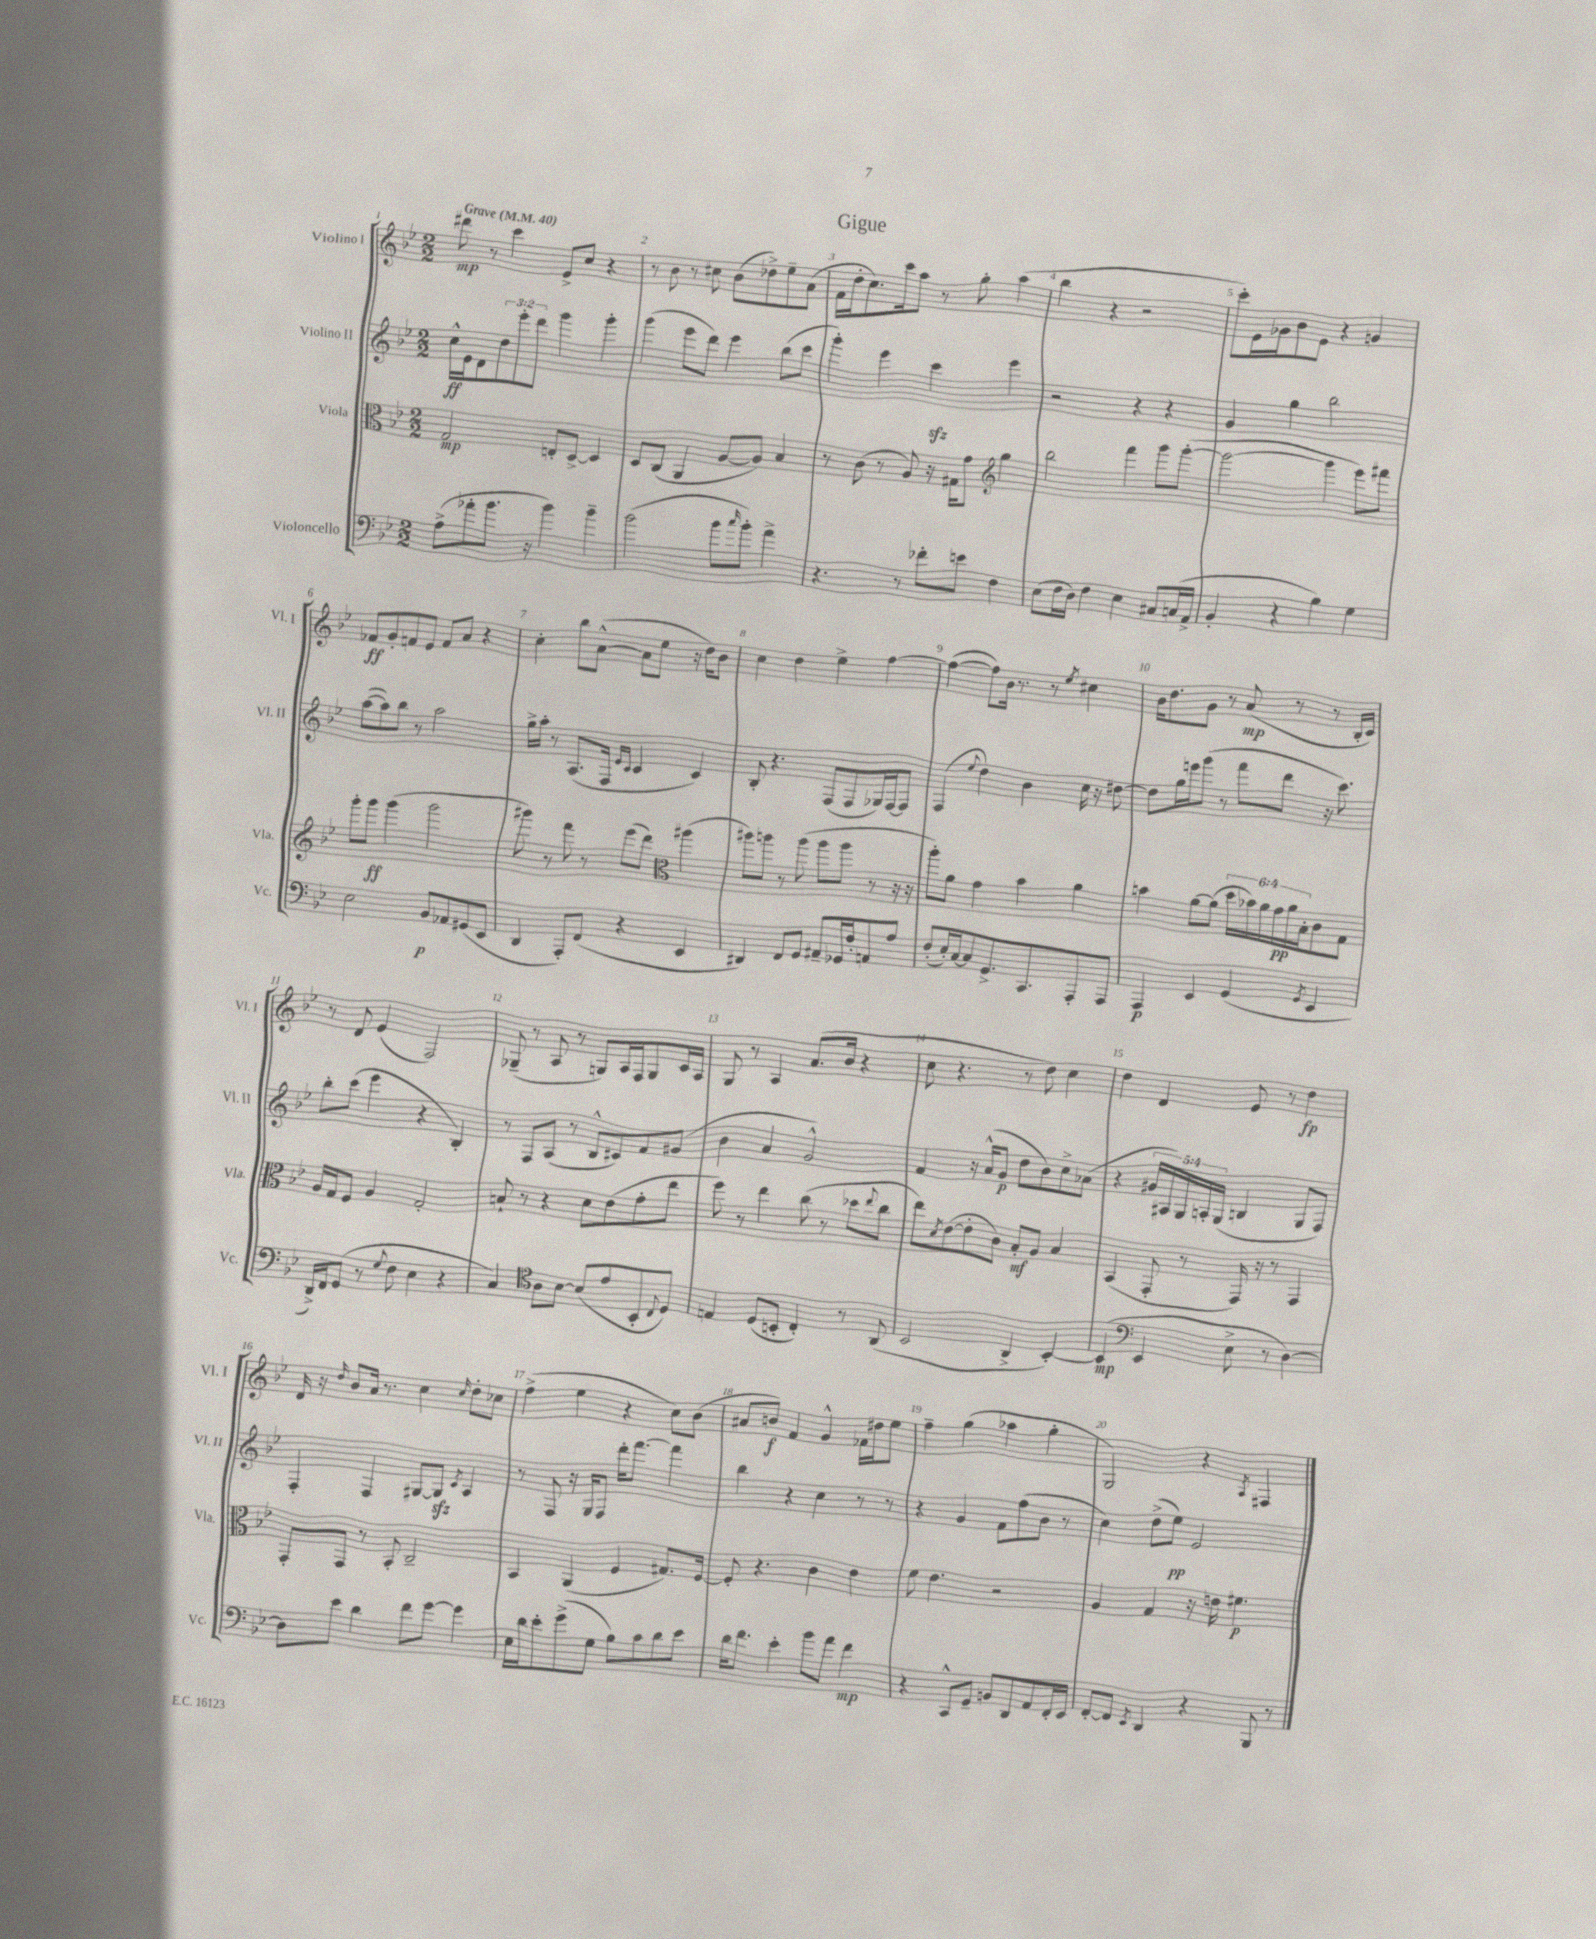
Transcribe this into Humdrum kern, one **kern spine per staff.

**kern	**kern	**kern	**kern
*staff4	*staff3	*staff2	*staff1
*clefF4	*clefC3	*clefG2	*clefG2
*k[b-e-]	*k[b-e-]	*k[b-e-]	*k[b-e-]
*M2/2	*M2/2	*M2/2	*M2/2
*MM40	*MM40	*MM40	*MM40
(8A^\L	2G/	16cc^^\LL	8ddd#\
.	.	16e-\J	.
8a-'\	.	8d\	8r
8.b-\J	.	12dd\	4ccc\
.	.	12eee-'\	.
.	.	12ddd\J	.
16r	.	.	.
4b-\)	8E'/L	4ggg\	8e-^/L
.	[8D^/J	.	8cc/J
4b-~\	4D/]	4ggg'\	4r
=	=	=	=
(2b-\	8D/L	(4ggg\	8r
.	(8C/J	.	8b-\
.	4AA/	8eee-\L	8r
.	.	8ddd\J)	8cc#\
8b-\L	[8A/L	4eee-\	(8b-\L
16qqcc/	.	.	.
8b-'\J)	8A/]J)	.	8dd-^\)
4a^\	4B-/	(8bb-\L	8ee-~\
.	.	8ccc\J	(8a\J
=	=	=	=
4.r	8r	4ggg'\)	16f\LL
.	.	.	16dd'\J
.	(8c\	.	8.cc\)
.	8r	4eee-\	.
.	.	.	16ccc\k
8r	8A/)	.	8aa\J
8f-'\L	16r	4ccc\	8r
.	16G#\LK	.	.
8e\J	8g\J	.	8gg'\
*	*clefG2	*	*
4F\	4gg\	4eee-\	(4aa\
=	=	=	=
(8E-\L	2bb-\	2r	4bb-\
16F\L	.	.	.
16D\JJ)	.	.	.
4F\	.	.	4r
4E-\	4fff\	4r	2r
8C#/L	8ggg\L	4r	.
(16C/L	([8ggg'\J	.	.
16AA^/JJ	.	.	.
=	=	=	=
4BB-'/	2ggg\_	4g/	8ccc'\L)
.	.	.	16e-\L
.	.	.	16g-\J
4r	.	4gg\	8b-\
.	.	.	8e-\J
4B-\)	4ggg\]	2bb-\	4r
4G\	8eee-\L)	.	4g/
.	8fff#\J	.	.
=	=	=	=
2E-\	8ggg'\L	([8aa\L	8f-/L
.	8ggg\J	8aa\])	8g'/
.	(4ggg\	8bb-\J	8f/
.	.	8r	8e-/J
8BB-/L	2ggg\	2aa\	8f/L
8AA-/	.	.	8a/J
(8GG#/	.	.	4r
8EE-/J	.	.	.
=	=	=	=
4DD/	8ggg#\)	16gg^\LL	4cc'\
.	.	16aa'\JJ	.
.	8r	8r	.
8AAA'/L)	8fff\	(8.A/L	8bb-\L
(8FF/J	8r	.	([8a^^\J
.	.	16F/Jk	.
.	.	16qqe-/LL	.
.	.	16qqc/JJ	.
4r	(8eee-\L	4c/	8a\]L
.	8ddd\J)	.	8ee-\J
*	*clefC3	*	*
4EE-/	(4aa#\	4c/)	16r
.	.	.	16dd\LK)
.	.	.	8b-\J
=	=	=	=
4DD#/)	8aa#\L)	8B-'/	4cc\
.	8aa\J	4.r	.
8FF/L	8r	.	4dd\
8GG/J	(8aa\	.	.
8AA#~/L	8aa\L	(8F/L	4ee-^\
16GG-/L	8aa\J	8F/	.
16F'/J	.	.	.
8AA/	8r	16G-/L)	[4ff\
.	.	[16F/J	.
8A/J	16r	8F/]J	.
.	16r	.	.
=	=	=	=
(8F'/L	8aa'\L)	(4F/	(4ff\_
16E-'/L)	8a\J	.	.
[16C/J	.	.	.
.	.	8qqee-/	.
8C/]	4g\	4dd\)	8ff\]L)
8.GG^/	.	.	16b-\Jk
.	.	.	8.r
.	4b-\	4b-\	.
8.CC/	.	.	.
.	.	.	8r
.	.	.	8qee-/
8AAA'/	4a\	16cc\	4cc#\
.	.	16r	.
8AAA/J	.	[8dd#\	.
=	=	=	=
4AAA/	4b\	8dd#\]L	16b-\LK
.	.	.	8.dd\
.	.	16gg\L	.
.	.	16eee\J	.
4EE-/	[8a\L	(8ggg\J	8g\J
.	(8a\]J	8r	8r
(4GG/	24dd\LL	8fff\L	(8a/
.	24b-\)	.	.
.	24a\	.	.
.	24g\	8ddd\J	8r
.	24a\	.	.
.	24B-'\J	.	.
8qGG/	.	.	.
4EE-/	8c\	16r	8r
.	.	8.ccc\)	.
.	8G\J	.	16B-'/LL
.	.	.	16c/JJ)
=	=	=	=
16DD^/LL)	16A/LL	8bb-'\L	8r
16FF/J	16G/J	.	.
(8GG/J	8F/J	(8ccc\J	8d/
8r	4A/	4eee-\	(4e-/
8qqG/	.	.	.
8F\	.	.	.
4E-\	2G'/	4r	2F/)
4r	.	4B-'/)	.
=	=	=	=
4C/)	8B`/	8r	(8G-~/
.	8r	8F/L	8r
*clefC4	*	*	*
8A\L	4r	(8A/J	8A/
[8B-\J	.	8r	8r
(8B-/]L	8d\L	8B-^^/L	8G/L)
8e-/	(8e-\	8c#/)	16A/L
.	.	.	16F/J
8BB-'/	8g'\	8f/	8G/
8qqC/	.	.	.
8D/J)	8ee-\J	(8g#/J	16c/L
.	.	.	16A/JJ
=	=	=	=
4E/	8ff\)	4b-\	8G/
.	8r	.	8r
(8D/L	4ee-\	4a/	4A/
8BB'/J	.	.	.
4C'/)	(8cc\	2g^^/)	(8.a/L
.	8r	.	.
.	.	.	16b-/Jk
8r	8dd-\L	.	4r
.	8qqee-/	.	.
(8AA/	8cc\J	.	.
=	=	=	=
2BB-/	8ee-\L)	4f/	8cc\
.	8qd/	.	.
.	([8e-\	.	4.r
.	8e-'\]	16r	.
.	.	(16a^^/LK	.
.	8c\J)	8g/J	.
4AA^/	8B-'/L	8dd\L	8r
.	8A/J	8b-\)	8dd\)
[4BB-'/)	4B-/	8cc^\	4cc\
.	.	(8a-\J	.
=	=	=	=
(4BB-/]	(4BB-/	4r	4dd\
*clefF4	*	*	*
4EE-/	8GG'/	20g#/LL	4d/
.	.	20A#/)	.
.	.	20G/	.
.	8r	.	.
.	.	20A'/	.
.	.	(20G/JJ	.
8E-^\	16GG/)	4B/	8e-/
.	16r	.	.
8r	8r	.	8r
[4D\)	4GG/	8G/L	4dd\
.	.	8F/J)	.
=	=	=	=
8D\]L	8GG'/L	4F'/	16d/
.	.	.	16r
.	.	.	16qqdd/
8e-\J	8GG/J	.	8b-/L
4d\	8r	4F/	16a/Jk
.	.	.	8.r
.	8BB-'/	.	.
8f\L	2C~/	[8G#/L	4cc\
[8g\J	.	8G#/]J	.
.	.	8qc/	16qqcc/
4g\]	.	4A/	8dd'\L
.	.	.	8cc-\J
=	=	=	=
16E-\LL	4BB-/	8r	(4ff^\
16d\J	.	.	.
8e-'\	.	8F/	.
(8g^\	(4AA/	16r	4ee-\
.	.	16G/LK	.
8G\J	.	8F/J	.
8B-\L)	4F/	16ddd'\LK	4r
.	.	[8.fff\J	.
8c\	.	.	.
8d\	8.G#/L)	4fff\]	8cc\L)
8e-\J	.	.	(8b-\J
.	[16F/Jk	.	.
=	=	=	=
16d\LK	8F'/]	4bb-\	8a#/L
8.f\J	.	.	.
.	4.r	.	8b/J)
4e-'\	.	4r	4f/
8b-\L	4c\	4cc\	4g^^/
8a\J	.	.	.
4f\	4e-\	8r	16f-\LL
.	.	.	16dd#\J
.	.	8r	8ee-\J
=	=	=	=
4r	8f\	4r	4ff~\
.	4.e-\	.	.
8CC^^/L	.	4g/	(4gg\
8GG~/J	.	.	.
8BB/L	2r	8f\L	4aa-\
8DD/	.	(8ff\	.
8AA/	.	8b-\J	4gg'\
16FF'/L	.	8r	.
16EE-/JJ	.	.	.
=	=	=	=
[8FF'/L	4A/	4cc\)	2G/)
8FF/]J	.	.	.
8qEE-/	.	.	.
4DD/	4G/	(8dd^\L	.
.	.	8ee-\J)	.
4r	16r	2e-/	4r
.	16e\	.	.
.	4.f#\	.	.
.	.	.	8qA/
8BBB-/	.	.	4F#/
8r	.	.	.
==	==	==	==
*-	*-	*-	*-
